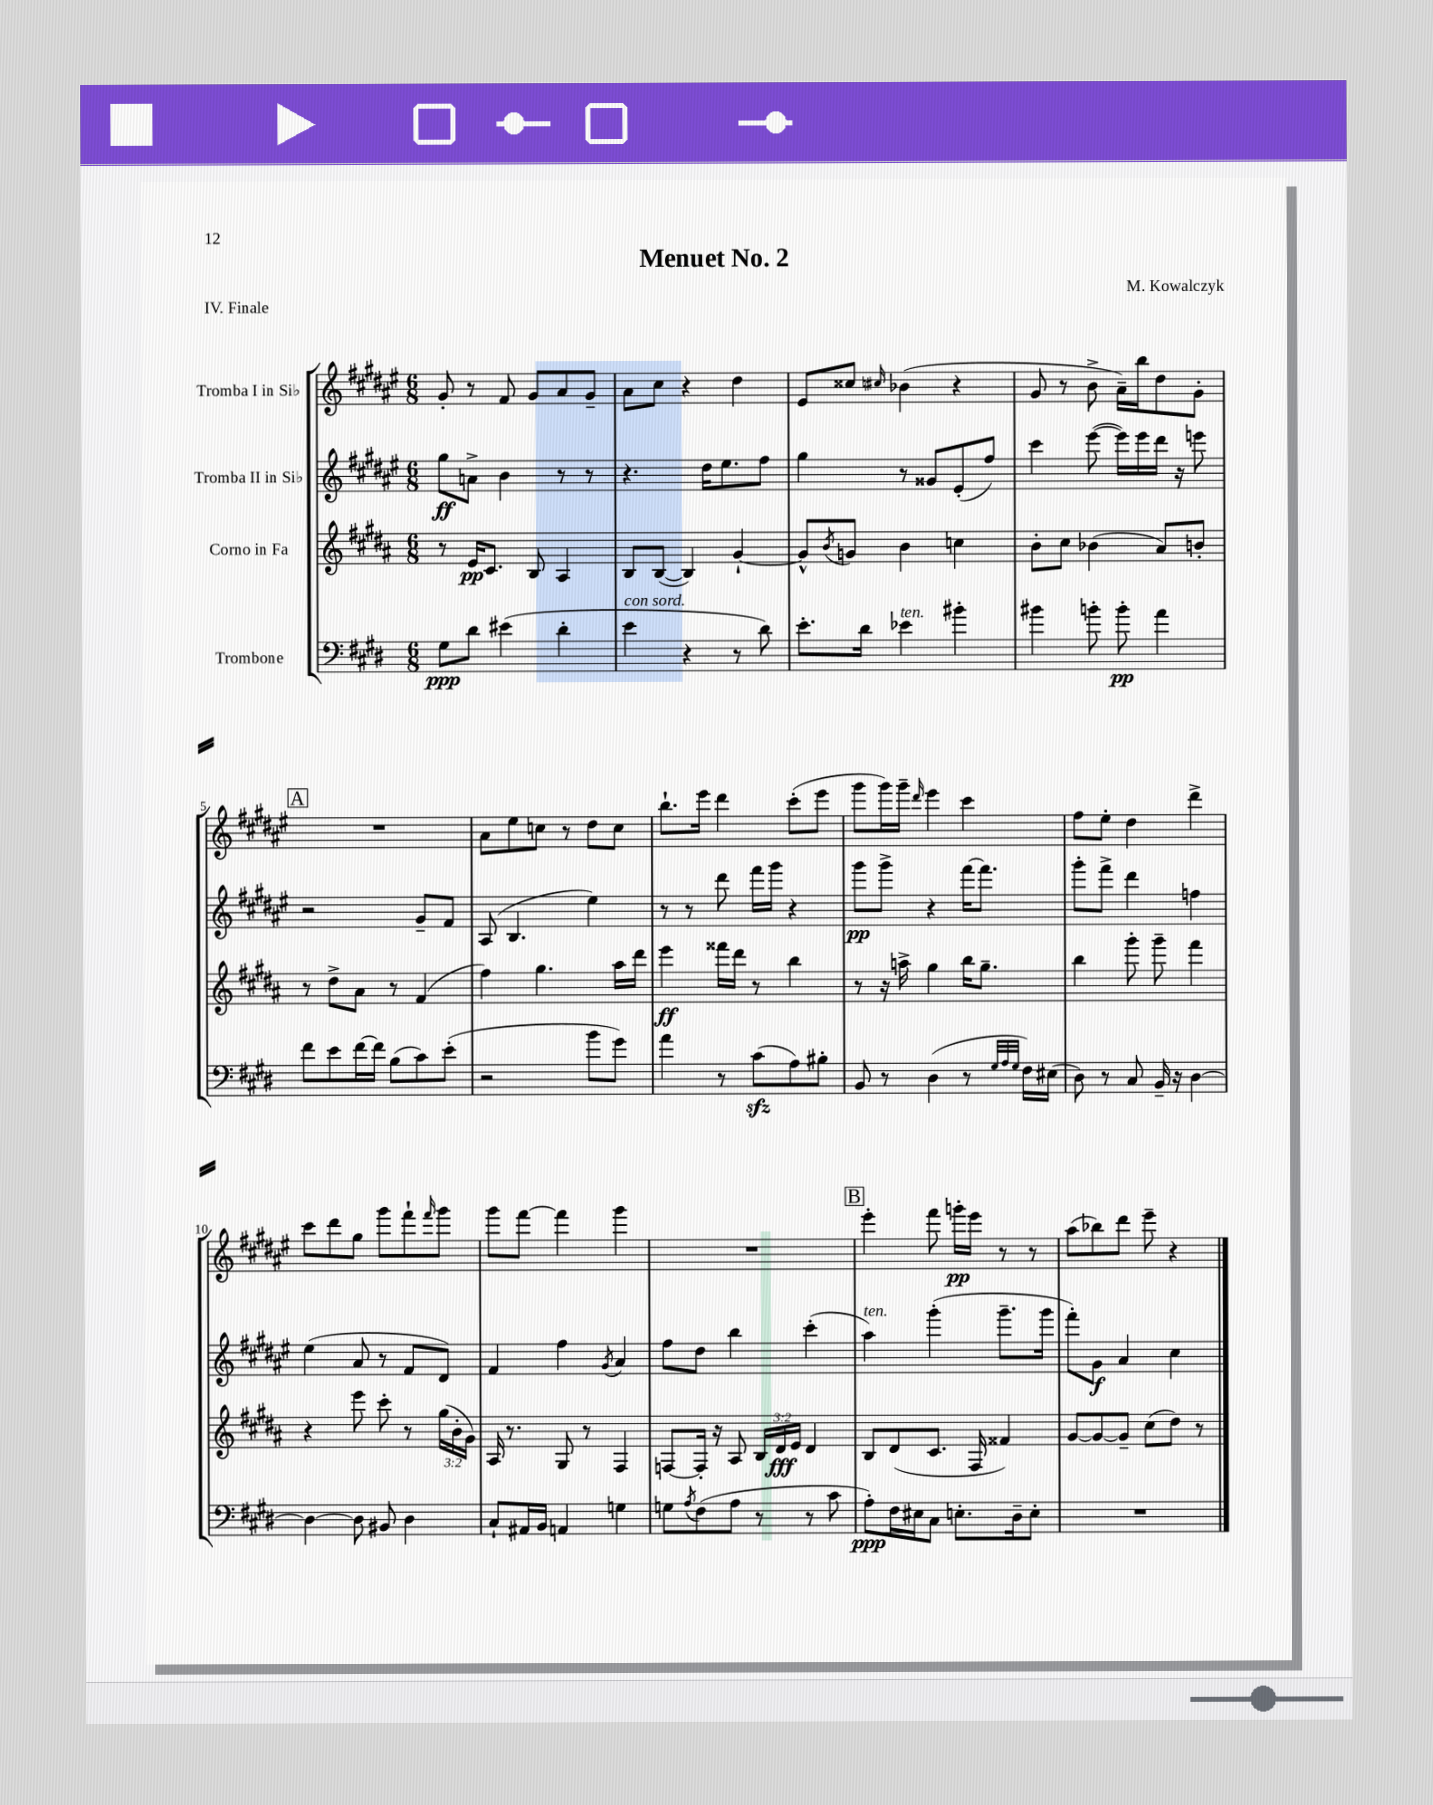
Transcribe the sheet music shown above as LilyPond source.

\header { title = "Menuet No. 2" composer = "M. Kowalczyk" piece = "IV. Finale" }
<<
\new StaffGroup <<
\new Staff = "s0" \with { instrumentName = "Tromba I in Sib" } {
    \clef treble \key fis \major \numericTimeSignature \time 6/8
    gis'8-. r8 fis'8 gis'8 ais'8 gis'8-- |
    ais'8 cis''8 r4 dis''4 |
    eis'8 cisis''8 \grace { cis''16 } bes'4( r4 |
    gis'8 r8 b'8-> ais'16--) b''16 dis''8 gis'8-. |
    \mark \markup { \box "A" } R2. |
    ais'8 eis''8 c''8 r8 dis''8 c''8 |
    b''8.-! eis'''16 dis'''4 cis'''8-.( eis'''8 |
    gis'''8 gis'''16) gis'''16-- \grace { dis'''16 } eis'''4 cis'''4 |
    fis''8 eis''8-. dis''4 dis'''4-> |
    cis'''8 dis'''8 gis''8 gis'''8 fis'''8-! \grace { fis'''16 } gis'''8 |
    gis'''8 fis'''8~ fis'''4 gis'''4 |
    R2. |
    \mark \markup { \box "B" } eis'''4-. fis'''8 g'''16-.\pp eis'''16 r8 r8 |
    ais''8( bes''8) dis'''8 eis'''8-- r4 \bar "|." |
}
\new Staff = "s1" \with { instrumentName = "Tromba II in Sib" } {
    \clef treble \key fis \major \numericTimeSignature \time 6/8
    gis''8\ff a'8-> b'4 r8 r8 |
    r4. dis''16 eis''8. fis''8 |
    gis''4 r8 gisis'8 eis'8-.( fis''8) |
    cis'''4 eis'''8~( eis'''16) eis'''16 dis'''16 r16 e'''8 |
    \mark \markup { \box "A" } r2 gis'8-- fis'8 |
    ais8( b4. eis''4) |
    r8 r8 dis'''8 fis'''16 gis'''16 r4 |
    gis'''8\pp gis'''8-> r4 fis'''16~ fis'''8. |
    gis'''8-. fis'''8-> dis'''4 f''4 |
    eis''4( ais'8 r8 fis'8 dis'8) |
    fis'4 fis''4 \acciaccatura { gis'8 } ais'4 |
    fis''8 dis''8 b''4 cis'''4-.( |
    \mark \markup { \box "B" } ais''4^\markup { \italic "ten." }) gis'''4-.( gis'''8.-- gis'''16 |
    fis'''8-.) gis'8\f ais'4 cis''4 \bar "|." |
}
\new Staff = "s2" \with { instrumentName = "Corno in Fa" } {
    \clef treble \key b \major \numericTimeSignature \time 6/8 \override Staff.TupletNumber.text = #tuplet-number::calc-fraction-text
    r8 e'16\pp cis'8. b8 ais4 |
    b8 b8~( b4) gis'4~-! |
    gis'8-^ \acciaccatura { b'8 } g'8 b'4 c''4 |
    b'8-. cis''8 bes'4( ais'8) b'8-. |
    \mark \markup { \box "A" } r8 dis''8-> ais'8 r8 fis'4( |
    fis''4) gis''4. ais''16 dis'''16 |
    e'''4\ff fisis'''16 dis'''16 r8 b''4 |
    r8 r16 a''16-> gis''4 b''16 gis''8.-- |
    b''4 gis'''8-. gis'''8-- fis'''4 |
    r4 e'''8 cis'''8-. r8 \tuplet 3/2 { gis''16( b'16-. gis'16) } |
    ais16 r8. gis8 r8 fis4 |
    f8~ f16-. r16 ais8 \tuplet 3/2 { b16 dis'16\fff e'16 } dis'4 |
    \mark \markup { \box "B" } b8 dis'8( cis'8. fis16 fisis'4) |
    gis'8~ gis'8~ gis'8-- cis''8( dis''8) r8 \bar "|." |
}
\new Staff = "s3" \with { instrumentName = "Trombone" } {
    \clef bass \key e \major \numericTimeSignature \time 6/8
    gis8\ppp dis'8 eis'4( dis'4-. |
    e'4^\markup { \italic "con sord." } r4 r8 dis'8) |
    e'8.-. dis'16 ees'4^\markup { \italic "ten." } bis'4-. |
    bis'4 b'8-. b'8-.\pp a'4 |
    \mark \markup { \box "A" } fis'8 e'8 fis'16~ fis'16 b8( cis'8) e'8-.( |
    r2 b'8 gis'8) |
    a'4 r8 cis'8\sfz( a8) bis8-. |
    b,8 r8 dis4( r8 \grace { gis32 a32 gis32 } fis16) eis16( |
    dis8) r8 cis8 b,16-- r16 dis4~ |
    dis4~ dis8 bis,8 dis4 |
    cis8-! ais,16 b,16 a,4 g4 |
    g8 \acciaccatura { a8 } fis8( a8 r8 r8 cis'8 |
    \mark \markup { \box "B" } a8-.\ppp) fis16 eis16 cis8 e8.-. dis16-- e8-. |
    R2. \bar "|." |
}
>>
>>
